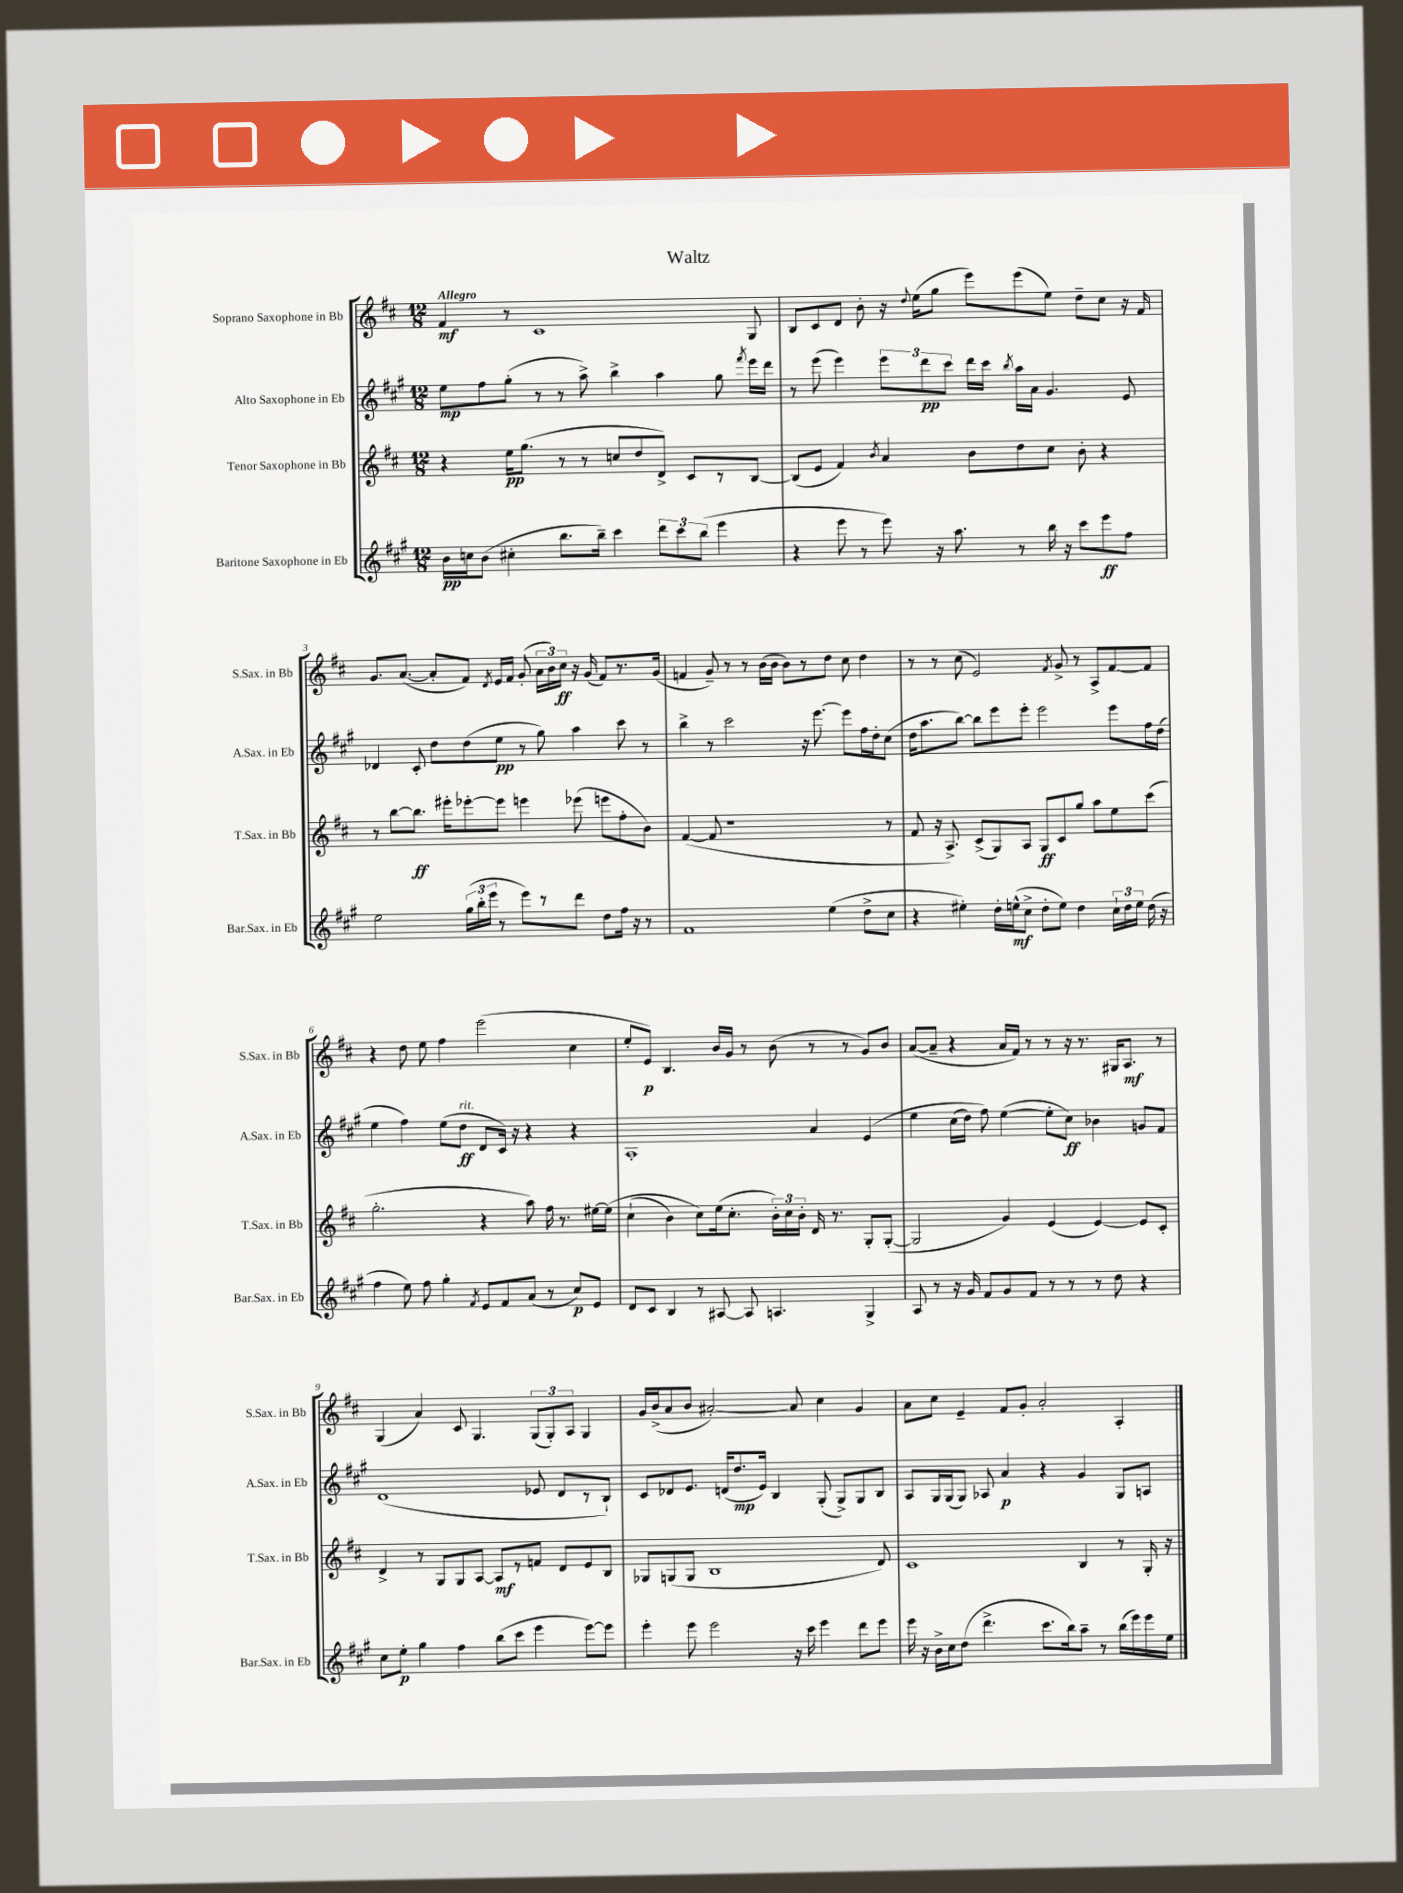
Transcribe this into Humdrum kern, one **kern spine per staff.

**kern	**dynam	**kern	**dynam	**kern	**dynam	**kern	**dynam
*part4	*part4	*part3	*part3	*part2	*part2	*part1	*part1
*staff4	*staff4	*staff3	*staff3	*staff2	*staff2	*staff1	*staff1
*I"Baritone Saxophone in Eb	*	*I"Tenor Saxophone in Bb	*	*I"Alto Saxophone in Eb	*	*I"Soprano Saxophone in Bb	*
*I'Bar.Sax. in Eb	*	*I'T.Sax. in Bb	*	*I'A.Sax. in Eb	*	*I'S.Sax. in Bb	*
*clefG2	*	*clefG2	*	*clefG2	*	*clefG2	*
*k[f#c#g#]	*	*k[f#c#]	*	*k[f#c#g#]	*	*k[f#c#]	*
*M12/8	*	*M12/8	*	*M12/8	*	*M12/8	*
=1	=1	=1	=1	=1	=1	=1	=1
!	!	!	!	!	!	!LO:TX:a:B:t=Allegro	!
16b\LL	pp	4r	.	8ee\L	mp	4f#/	mf
16ccn\J	.	.	.	.	.	.	.
(8b\J	.	.	.	8ff#\	.	.	.
4cc#X'\	.	16ee\KL	pp	(8gg#'\J	.	8r	.
.	.	(8.gg\J	.	.	.	.	.
.	.	.	.	8r	.	1c#	.
8.bb\L	.	8r	.	8r	.	.	.
.	.	8r	.	8aa^\)	.	.	.
16bb~\Jk)	.	.	.	.	.	.	.
4ccc#\	.	8ccn/L	.	4bb^\	.	.	.
.	.	8dd/	.	.	.	.	.
12ddd\L	.	8d^/J)	.	4aa\	.	.	.
12ccc#\	.	.	.	.	.	.	.
.	.	8c#/L	.	.	.	.	.
(12bb\J	.	.	.	.	.	.	.
4eee\	.	8r	.	8gg#\	.	.	.
.	.	.	.	8qfff#/	.	.	.
.	.	[8B/J	.	16eee\LL	.	8G/	.
.	.	.	.	16ddd\JJ	.	.	.
=2	=2	=2	=2	=2	=2	=2	=2
4r	.	(8B/L]	.	8r	.	8B/L	.
.	.	8e/J	.	(8eee\	.	8c#/	.
8eee\	.	4f#/)	.	4eee\)	.	8d/J	.
8r	.	.	.	.	.	8b'\	.
.	.	8qb/	.	.	.	.	.
8eee\)	.	4a/	.	12eee\L	.	16r	.
.	.	.	.	.	.	8qqdd/	.
.	.	.	.	.	.	(16ee\KL	.
.	.	.	.	12ddd\	pp	.	.
16r	.	.	.	.	.	8gg\J	.
.	.	.	.	12ccc#\J	.	.	.
8.aa\	.	.	.	.	.	.	.
.	.	8b\L	.	16ddd\LL	.	8eee\L)	.
.	.	.	.	16ccc#\JJ	.	.	.
.	.	.	.	8qbb/	.	.	.
8r	.	8dd\	.	16aa\LL	.	(8eee\	.
.	.	.	.	16a\JJ	.	.	.
16bb\	.	8cc#\J	.	4.g#/	.	8ee\J)	.
16r	.	.	.	.	.	.	.
8ccc#\L	.	8b'\	.	.	.	8dd~\L	.
8eee\	ff	4r	.	.	.	8cc#\J	.
8ff#\J	.	.	.	8e/	.	16r	.
.	.	.	.	.	.	16f#/	.
!!LO:LB:g=z
=3	=3	=3	=3	=3	=3	=3	=3
2ee\	.	8r	.	4d-X/	.	8.g/L	.
.	.	[8bb\L	.	.	.	.	.
.	.	.	.	.	.	([8.a/J	.
.	.	8.bb\J]	ff	8c#'/	.	.	.
.	.	.	.	8dd\L	.	8a'/L]	.
.	.	16eee#X'\KL	.	.	.	.	.
(24gg#\LL	.	[8eee-X'\	.	(8dd\	.	8f#/J)	.
24bb'\	.	.	.	.	.	.	.
24eee\JJ	.	.	.	.	.	.	.
.	.	.	.	.	.	8qd/	.
8r	.	8eee-\J]	.	8ee\J	pp	16e/LL	.
.	.	.	.	.	.	16f#/JJ	.
8eee\L)	.	4eeen\	.	8r	.	(8g'/	.
8r	.	.	.	8gg#\)	.	24a\LL	.
.	.	.	.	.	.	24b\)	.
.	.	.	.	.	.	24cc#\JJ	ff
8ddd\J	.	(8eee-X\	.	4aa\	.	16r	.
.	.	.	.	.	.	(16g/	.
8dd\L	.	8eeen\L	.	.	.	8f#/L)	.
16ff#\Jk	.	8ff#'\	.	8ccc#\	.	8.r	.
16r	.	.	.	.	.	.	.
8r	.	8b\J)	.	8r	.	.	.
.	.	.	.	.	.	(16g/Jk	.
=4	=4	=4	=4	=4	=4	=4	=4
1f#	.	([4f#/	.	4bb^\	.	4fn/	.
.	.	8f#/]	.	8r	.	8g~/)	.
.	.	1r	.	2ccc#\	.	8r	.
.	.	.	.	.	.	8r	.
.	.	.	.	.	.	(16b\LL	.
.	.	.	.	.	.	16b\JJ	.
.	.	.	.	.	.	8b\L)	.
.	.	.	.	16r	.	8r	.
.	.	.	.	[8.eee\	.	.	.
(4ee\	.	.	.	.	.	8dd\J	.
.	.	.	.	8eee\L]	.	8cc#\	.
8dd^\L	.	.	.	16ff#\L	.	4dd\	.
.	.	.	.	16dd'\J	.	.	.
8cc#\J	.	8r	.	(8cc#\J	.	.	.
=5	=5	=5	=5	=5	=5	=5	=5
4r	.	8f#/	.	16dd\KL	.	8r	.
.	.	.	.	8.aa\	.	.	.
.	.	16r	.	.	.	8r	.
.	.	8.A^/)	.	.	.	.	.
4ee#X'\)	.	.	.	[8bb\J)	.	(8cc#\	.
.	.	(8c#^/L	.	8bb\L]	.	2e/)	.
16dd'\LL	.	8G/)	.	8eee\	.	.	.
(16een^^\J	mf	.	.	.	.	.	.
8cc#^\J	.	8A/J	.	8eee'\J	.	.	.
8dd'\L	.	8G/L	ff	2eee\	.	.	.
.	.	.	.	.	.	8qf#/	.
8ee\J)	.	8c#/	.	.	.	8g^/	.
4dd\	.	8gg/J	.	.	.	8r	.
.	.	8aa\L	.	.	.	8A^/L	.
24cc#`\LL	.	8ee\	.	8eee\L	.	[8f#/	.
24dd\	.	.	.	.	.	.	.
24ee\JJ	.	.	.	.	.	.	.
(16dd\	.	(8ccc#\J	.	16ff#\L	.	8f#/J]	.
16r	.	.	.	(16dd\JJ	.	.	.
!!LO:LB:g=z
=6	=6	=6	=6	=6	=6	=6	=6
4ff#\	.	2.gg'\	.	4ee\	.	4r	.
8ee\)	.	.	.	4ff#\)	.	8dd\	.
8ff#\	.	.	.	.	.	8ee\	.
4gg#'\	.	.	.	(8ee\L	.	4ff#\	.
!	!	!	!	!LO:TX:a:i:t=rit.	!	!	!
.	.	.	.	8dd\J	ff	.	.
8qf#/	.	.	.	.	.	.	.
8e/L	.	4r	.	8d/L	.	(2eee\	.
8f#/	.	.	.	16c#/Jk)	.	.	.
.	.	.	.	16r	.	.	.
(8a/J	.	8aa\)	.	4r	.	.	.
8r	.	16ff#\	.	.	.	.	.
.	.	8.r	.	.	.	.	.
8cc#/L)	p	.	.	4r	.	4cc#\	.
8e/J	.	[16ee#X\LL	.	.	.	.	.
.	.	(16ee#\JJ]	.	.	.	.	.
=7	=7	=7	=7	=7	=7	=7	=7
8d/L	.	(4cc#`\	.	1A'	.	8ee'/L	.
8c#/J	.	.	.	.	.	8e/J)	p
4B/	.	4b\)	.	.	.	4.B/	.
8r	.	8cc#\L)	.	.	.	.	.
[8A#X/	.	(16ee\k	.	.	.	16b/LL	.
.	.	8.cc#'\J	.	.	.	16g/JJ	.
8A#/]	.	.	.	.	.	8r	.
4.An/	.	24b'\LL)	.	.	.	(8b\	.
.	.	24cc#\	.	.	.	.	.
.	.	24b'\JJ	.	.	.	.	.
.	.	16d/	.	4a/	.	8r	.
.	.	8.r	.	.	.	.	.
.	.	.	.	.	.	8r	.
4G#^/	.	8G'/L	.	(4e/	.	8g/L)	.
.	.	([8G'/J	.	.	.	8b/J	.
=8	=8	=8	=8	=8	=8	=8	=8
8A/	.	2G/]	.	4ee\	.	([8a/L	.
8r	.	.	.	.	.	8a~/J]	.
16r	.	.	.	(16cc#\LL	.	4r	.
16g#/	.	.	.	16dd\JJ)	.	.	.
8f#/L	.	.	.	8ff#\)	.	.	.
8g#/	.	4g/)	.	([4ee\	.	16a/LL	.
.	.	.	.	.	.	16f#/JJ)	.
8f#/J	.	.	.	.	.	8r	.
8r	.	(4e/	.	8ee'\L]	.	8r	.
8r	.	.	.	8cc#\J)	ff	16r	.
.	.	.	.	.	.	8.r	.
8r	.	[4e/)	.	4b-X\	.	.	.
8dd\	.	.	.	.	.	16G#X/KL	.
.	.	.	.	.	.	8.A/J	mf
4r	.	8e/L]	.	8gn/L	.	.	.
.	.	8c#'/J	.	8f#/J	.	8r	.
!!LO:LB:g=z
=9	=9	=9	=9	=9	=9	=9	=9
8cc#\L	.	4d^/	.	(1d	.	(4G/	.
8ee'\J	p	.	.	.	.	.	.
4gg#\	.	8r	.	.	.	4a/)	.
.	.	8G/L	.	.	.	.	.
4ff#\	.	8G/	.	.	.	8c#/	.
.	.	[8A/J	.	.	.	4.G/	.
(8bb\L	.	8A/L]	mf	.	.	.	.
8ccc#\J	.	8r	.	.	.	.	.
4eee\	.	8fn/J	.	8e-X/	.	(12G/L	.
.	.	.	.	.	.	12G'/)	.
.	.	8d/L	.	8d/L	.	.	.
.	.	.	.	.	.	12A/J	.
[8eee\L)	.	8e/	.	8r	.	4G/	.
8eee\J]	.	8B/J	.	8B`/J)	.	.	.
=10	=10	=10	=10	=10	=10	=10	=10
4eee'\	.	8G-X/L	.	8c#/L	.	16g/LL	.
.	.	.	.	.	.	(16b^/J	.
.	.	(8Gn/	.	8d-X/	.	8a/	.
8eee\	.	8G/J	.	8.e/J	.	8b/J	.
2eee\	.	1B	.	.	.	[2a#X'/)	.
.	.	.	.	(16dn/KL	.	.	.
.	.	.	.	8.dd/	mp	.	.
.	.	.	.	16e/Jk)	.	.	.
.	.	.	.	4B/	.	.	.
16r	.	.	.	.	.	8a#/]	.
16ccc#\	.	.	.	.	.	.	.
4eee\	.	.	.	(8G#'/	.	4cc#\	.
.	.	.	.	8G#^/L)	.	.	.
8ddd\L	.	.	.	8G#/	.	4g/	.
8eee\J	.	8d/)	.	8B/J	.	.	.
=11	=11	=11	=11	=11	=11	=11	=11
16eee\	.	1c#	.	8A/L	.	8a\L	.
16r	.	.	.	.	.	.	.
16b^\LL	.	.	.	16G#/L	.	8cc#\J	.
16cc#\J	.	.	.	(16G#/J	.	.	.
(8dd\J	.	.	.	8G#/J)	.	4e~/	.
4.ddd^\	.	.	.	8A-X/	.	.	.
.	.	.	.	4a/	p	8f#/L	.
.	.	.	.	.	.	8g'/J	.
8.ccc#\L	.	.	.	4r	.	2a'/	.
16bb\k)	.	.	.	.	.	.	.
8aa~\J	.	4B/	.	4g#/	.	.	.
8r	.	.	.	.	.	.	.
(16bb\LL	.	8r	.	8G#/L	.	4A'/	.
16eee\)	.	.	.	.	.	.	.
16eee\	.	16G'/	.	8An/J	.	.	.
16ee\JJ	.	16r	.	.	.	.	.
==	==	==	==	==	==	==	==
*-	*-	*-	*-	*-	*-	*-	*-
